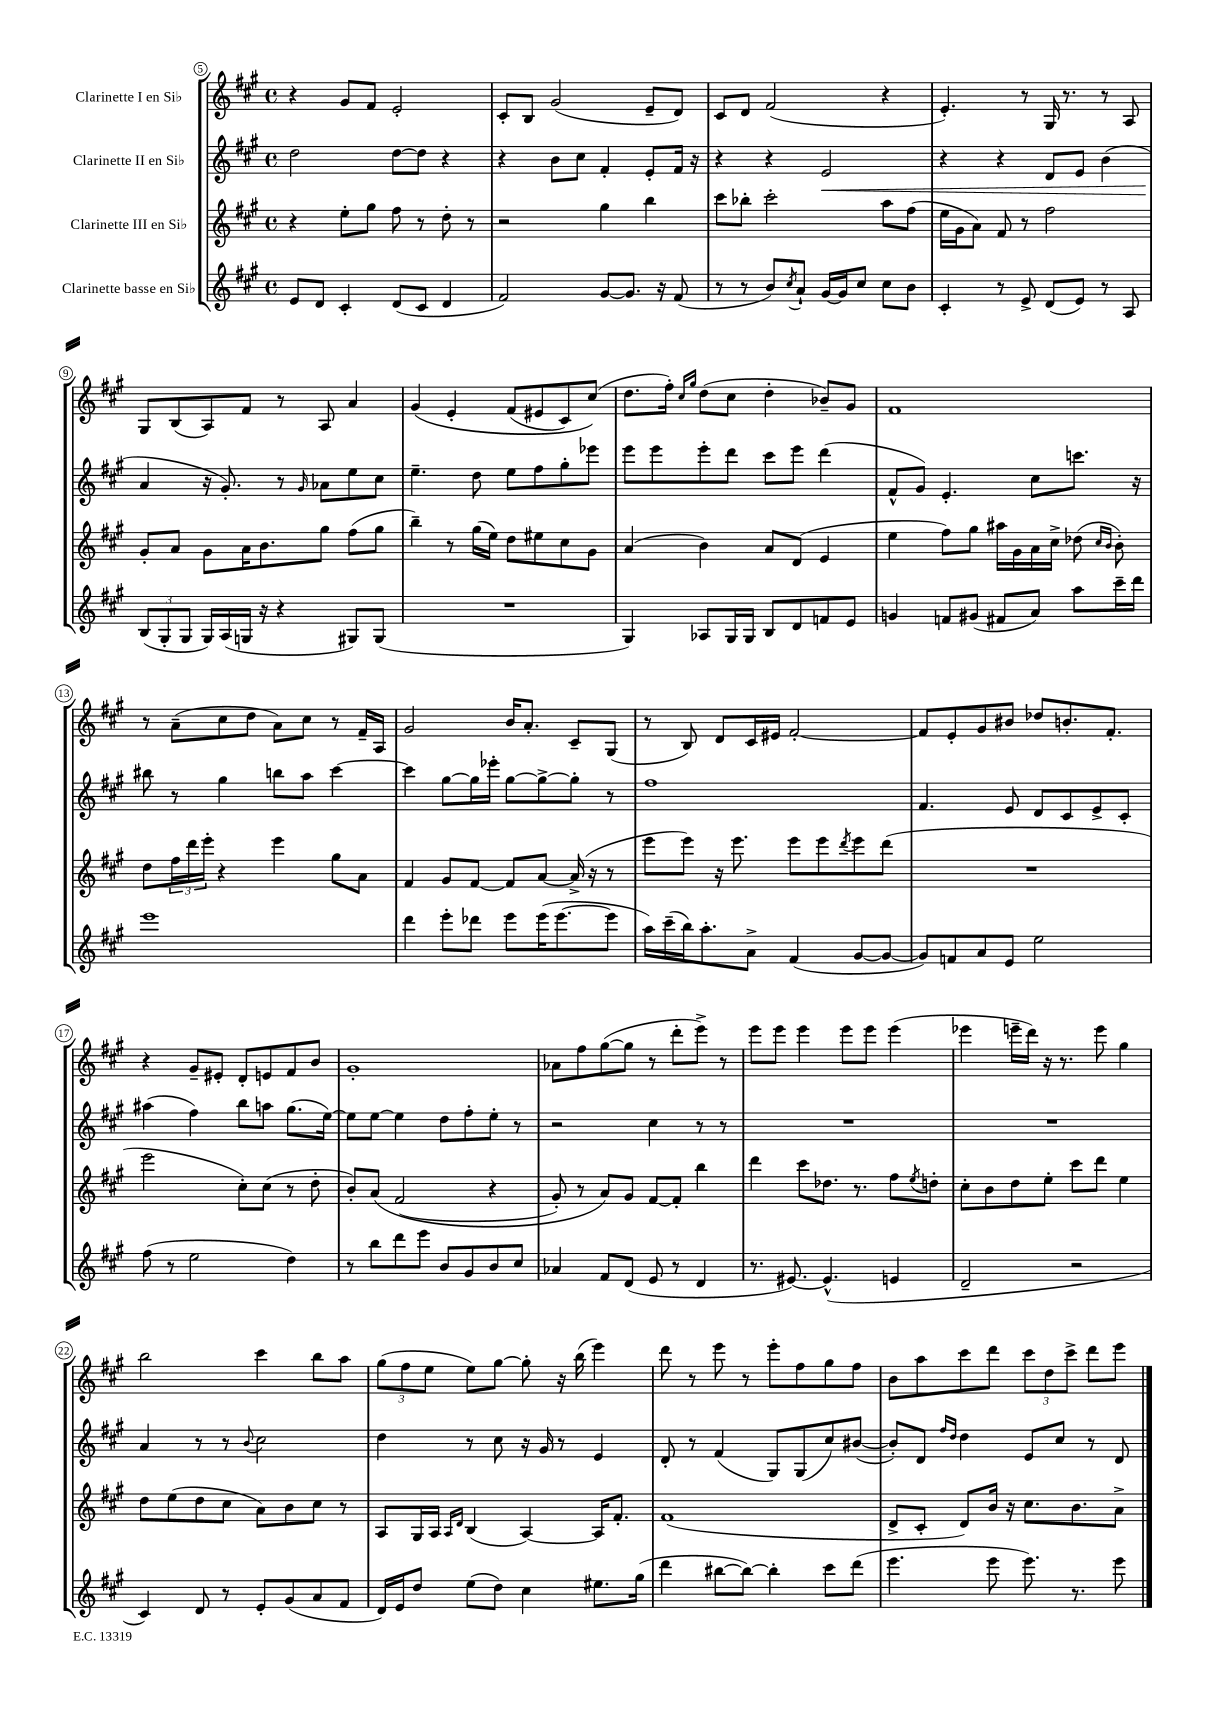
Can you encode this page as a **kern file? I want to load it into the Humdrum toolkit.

**kern	**kern	**kern	**dynam	**kern
*part4	*part3	*part2	*part2	*part1
*staff4	*staff3	*staff2	*staff2	*staff1
*I"Clarinette basse en Si♭	*I"Clarinette III en Si♭	*I"Clarinette II en Si♭	*	*I"Clarinette I en Si♭
*clefG2	*clefG2	*clefG2	*	*clefG2
*k[f#c#g#]	*k[f#c#g#]	*k[f#c#g#]	*	*k[f#c#g#]
*M4/4	*M4/4	*M4/4	*	*M4/4
*met(c)	*met(c)	*met(c)	*	*met(c)
=5	=5	=5	=5	=5
8e/L	4r	2dd\	.	4r
8d/J	.	.	.	.
4c#'/	8ee'\L	.	.	8g#/L
.	8gg#\J	.	.	8f#/J
(8d/L	8ff#\	[8dd\L	.	2e'/
8c#/J	8r	8dd\J]	.	.
4d/	8dd'\	4r	.	.
.	8r	.	.	.
=6	=6	=6	=6	=6
2f#/)	2r	4r	.	8c#'/L
.	.	.	.	8B/J
.	.	8b\L	.	(2g#/
.	.	8cc#\J	.	.
[8g#/L	4gg#\	4f#'/	.	.
8.g#/J]	.	.	.	.
.	4bb\	8e'/L	.	8e~/L
16r	.	.	.	.
(8f#/	.	16f#/Jk	.	8d/J)
.	.	16r	.	.
=7	=7	=7	=7	=7
8r	8ccc#\L	4r	.	8c#/L
8r	8bb-X'\J	.	.	8d/J
8b/L)	2ccc#'\	4r	.	(2f#/
8qcc#/	.	.	.	.
8a`/J	.	.	.	.
!	!	!	!LO:HP:b	!
[16g#/LL	.	2e/	<	.
16g#/J]	.	.	.	.
8cc#/J	.	.	.	.
8cc#\L	8aa\L	.	.	4r
8b\J	(8ff#\J	.	.	.
=8	=8	=8	=8	=8
4c#'/	16ee\LL	4r	.	4.e'/)
.	16g#\J	.	.	.
.	8a\J)	.	.	.
8r	8f#/	4r	.	.
8e^/	8r	.	.	8r
(8d/L	2ff#\	8d/L	.	16G#/
.	.	.	.	8.r
8e/J)	.	8e/J	.	.
8r	.	(4b\	.	8r
8A/	.	.	.	8A/
!!LO:LB:g=z
=9	=9	=9	=9	=9
(12B/L	8g#'/L	4a/	.	8G#/L
12G#'/	.	.	.	.
.	8a/J	.	.	(8B/
12G#/J	.	.	.	.
16G#/LL)	8g#\L	16r	[	8A/)
(16A/	.	8.g#'/)	.	.
16Gn/JJ	16a\K	.	.	8f#/J
16r	8.b\	.	.	.
4r	.	8r	.	8r
.	.	16qqg#/	.	.
.	8gg#\J	8a-X\L	.	8A/
8G#X/L)	(8ff#\L	8ee\	.	4a/
(8G#/J	8gg#\J	8cc#\J	.	.
=10	=10	=10	=10	=10
1r	4bb~\)	4.ee~\	.	(4g#/
.	8r	.	.	4e'/
.	(16gg#\LL	8dd\	.	.
.	16ee\JJ)	.	.	.
.	8dd\L	8ee\L	.	(8f#/L
.	8ee#X\	8ff#\	.	8e#X/
.	8cc#\	8gg#'\	.	8c#/)
.	8g#\J	8eee-X\J	.	(8cc#/J)
=11	=11	=11	=11	=11
4G#/)	(4a/	8eee\L	.	8.dd\L
.	.	8eee\	.	.
.	.	.	.	16ff#'\Jk)
.	.	.	.	16qqcc#/LL
.	.	.	.	16qqgg#/JJ
8A-X/L	4b\)	8eee'\	.	(8dd\L
16G#/L	.	8ddd\J	.	8cc#\J
16G#/JJ	.	.	.	.
8B/L	8a/L	8ccc#\L	.	4dd'\
8d/	(8d/J	8eee\J	.	.
8fn/	4e/	(4ddd\	.	8b-X~/L)
8e/J	.	.	.	8g#/J
=12	=12	=12	=12	=12
4gn/	4ee\	8f#^^/L	.	1f#
.	.	8g#/J)	.	.
8fn/L	8ff#\L)	4.e'/	.	.
(8g#X/J	8gg#\J	.	.	.
8f#X/L	16aa#X\LL	.	.	.
.	16g#\	.	.	.
8a/J)	16a\	8cc#\L	.	.
.	16cc#^\JJ	.	.	.
8aa\L	(8dd-X\	8.cccn\J	.	.
.	16qqcc#/LL	.	.	.
.	16qqb/JJ	.	.	.
16ccc#~\L	8b'\)	.	.	.
16ddd\JJ	.	16r	.	.
!!LO:LB:g=z
=13	=13	=13	=13	=13
1eee	8dd\L	8bb#X\	.	8r
.	24ff#\L	8r	.	(8a~\L
.	24ddd\	.	.	.
.	24eee'\JJ	.	.	.
.	4r	4gg#\	.	8cc#\
.	.	.	.	8dd\J
.	4eee\	8bbn\L	.	8a\L)
.	.	8aa\J	.	8cc#\J
.	8gg#\L	[4ccc#\	.	8r
.	8a\J	.	.	16f#~/LL
.	.	.	.	16A/JJ
=14	=14	=14	=14	=14
4ddd\	4f#/	4ccc#\]	.	2g#/
8eee'\L	8g#/L	[8gg#\L	.	.
8ddd-X\J	[8f#/J	16gg#\L]	.	.
.	.	16eee-X'\JJ	.	.
8eee\L	8f#/L]	[8gg#\L	.	16b/KL
.	.	.	.	8.a'/J
(16eee\K	[8a/J	8gg#^\_	.	.
[8.eee\	.	.	.	.
.	(16a^/]	8gg#'\J]	.	8c#~/L
.	16r	.	.	.
8eee\J]	8r	8r	.	(8G#/J
=15	=15	=15	=15	=15
16aa\LL)	8eee\L	1ff#	.	8r
(16ccc#~\	.	.	.	.
16bb\J)	8eee\J)	.	.	8B/)
8.aa'\	.	.	.	.
.	16r	.	.	8d/L
.	8.eee\	.	.	.
8a^\J	.	.	.	16c#/L
.	.	.	.	16e#X/JJ
(4f#/	8eee\L	.	.	[2f#'/
.	8eee\	.	.	.
.	8qddd/	.	.	.
[8g#/L	8eee\	.	.	.
8g#/J_	(8ddd\J	.	.	.
=16	=16	=16	=16	=16
8g#/L])	1r	4.f#/	.	8f#/L]
8fn/	.	.	.	8e'/
8a/	.	.	.	8g#/
8e/J	.	8e/	.	8b#X/J
2ee\	.	8d/L	.	8dd-X/L
.	.	8c#/	.	8.bn'/
.	.	8e^/	.	.
.	.	.	.	8.f#'/J
.	.	8c#'/J	.	.
!!LO:LB:g=z
=17	=17	=17	=17	=17
(8ff#\	2eee\	(4aa#X\	.	4r
8r	.	.	.	.
2ee\	.	4ff#\)	.	8g#~/L
.	.	.	.	8e#X'/J
.	8cc#'\L)	8bb\L	.	8d'/L
.	(8cc#\J	8aan\J	.	8en/
4dd\)	8r	(8.gg#\L	.	8f#/
.	8dd'\	.	.	8b/J
.	.	[16ee\Jk)	.	.
=18	=18	=18	=18	=18
8r	8b'/L)	8ee\L]	.	1g#'
8bb\L	(8a/J	[8ee\J	.	.
8ddd\	(2f#/	4ee\]	.	.
8eee\J	.	.	.	.
8b/L	.	8dd\L	.	.
8g#/	.	8ff#'\	.	.
8b/	4r	8ee'\J	.	.
8cc#/J	.	8r	.	.
=19	=19	=19	=19	=19
4a-X/	8g#'/)	2r	.	8a-X\L
.	8r	.	.	8ff#\
8f#/L	8a/L)	.	.	([8gg#\
(8d/J	8g#/J	.	.	8gg#\J]
8e/	[8f#/L	4cc#\	.	8r
8r	8f#'/J]	.	.	8ddd'\L
4d/	4bb\	8r	.	8eee^\J)
.	.	8r	.	8r
=20	=20	=20	=20	=20
8.r	4ddd\	1r	.	8eee\L
.	.	.	.	8eee\J
[8.e#X/)	.	.	.	.
.	8ccc#\L	.	.	4eee\
(4.e#^^/]	8.dd-X\J	.	.	.
.	.	.	.	8eee\L
.	8.r	.	.	.
.	.	.	.	8eee\J
4en/	8ff#\L	.	.	(4eee\
.	8qee/	.	.	.
.	8ddn'\J	.	.	.
=21	=21	=21	=21	=21
2d~/	8cc#'\L	1r	.	4eee-X\
.	8b\	.	.	.
.	8dd\	.	.	16eeen~\LL
.	.	.	.	16ddd\JJ)
.	8ee'\J	.	.	16r
.	.	.	.	8.r
2r	8ccc#\L	.	.	.
.	8ddd\J	.	.	8eee\
.	4ee\	.	.	4gg#\
!!LO:LB:g=z
=22	=22	=22	=22	=22
4c#/)	8dd\L	4a/	.	2bb\
.	(8ee\	.	.	.
8d/	8dd\	8r	.	.
8r	8cc#\J	8r	.	.
.	.	8qqb/	.	.
8e'/L	8a\L)	2cc#\	.	4ccc#\
(8g#/	8b\	.	.	.
8a/	8cc#\J	.	.	8bb\L
8f#/J	8r	.	.	8aa\J
=23	=23	=23	=23	=23
16d/LL)	8A/L	4dd\	.	(12gg#\L
16e/J	.	.	.	.
.	.	.	.	12ff#\
8dd/J	16G#/L	.	.	.
.	.	.	.	12ee\J
.	16A/JJ	.	.	.
.	16qqA/LL	.	.	.
.	16qqd/JJ	.	.	.
(8ee\L	(4B/	8r	.	8ee\L)
8dd\J)	.	8cc#\	.	[8gg#\J
4cc#\	[4A/)	16r	.	8gg#'\]
.	.	16g#/	.	.
.	.	8r	.	16r
.	.	.	.	(16bb\
8.ee#X\L	16A/KL]	4e/	.	4eee\)
.	8.f#'/J	.	.	.
(16gg#\Jk	.	.	.	.
=24	=24	=24	=24	=24
4ddd\	(1f#	8d'/	.	8ddd\
.	.	8r	.	8r
[8bb#X\L	.	(4f#/	.	8eee\
8bb#\J_)	.	.	.	8r
4bb#'\]	.	8G#/L)	.	8eee'\L
.	.	(8G#/	.	8ff#\
8ccc#\L	.	8cc#/)	.	8gg#\
(8ddd\J	.	([8b#X/J	.	8ff#\J
=25	=25	=25	=25	=25
4.eee\	8d^/L	8b#'/L])	.	8b\L
.	8c#'/J	8d/J	.	8aa\
.	.	16qqff#/LL	.	.
.	.	16qqdd/JJ	.	.
.	8d/L)	4dd\	.	8ccc#\
8eee\	16b/Jk	.	.	8ddd\J
.	16r	.	.	.
8.eee\)	8.cc#\L	8e/L	.	12ccc#\L
.	.	.	.	12dd\
.	.	8cc#/J	.	.
.	.	.	.	12ccc#^\J
8.r	8.b\	.	.	.
.	.	8r	.	8ddd\L
8eee\	8a^\J	8d/	.	8eee\J
==	==	==	==	==
*-	*-	*-	*-	*-
